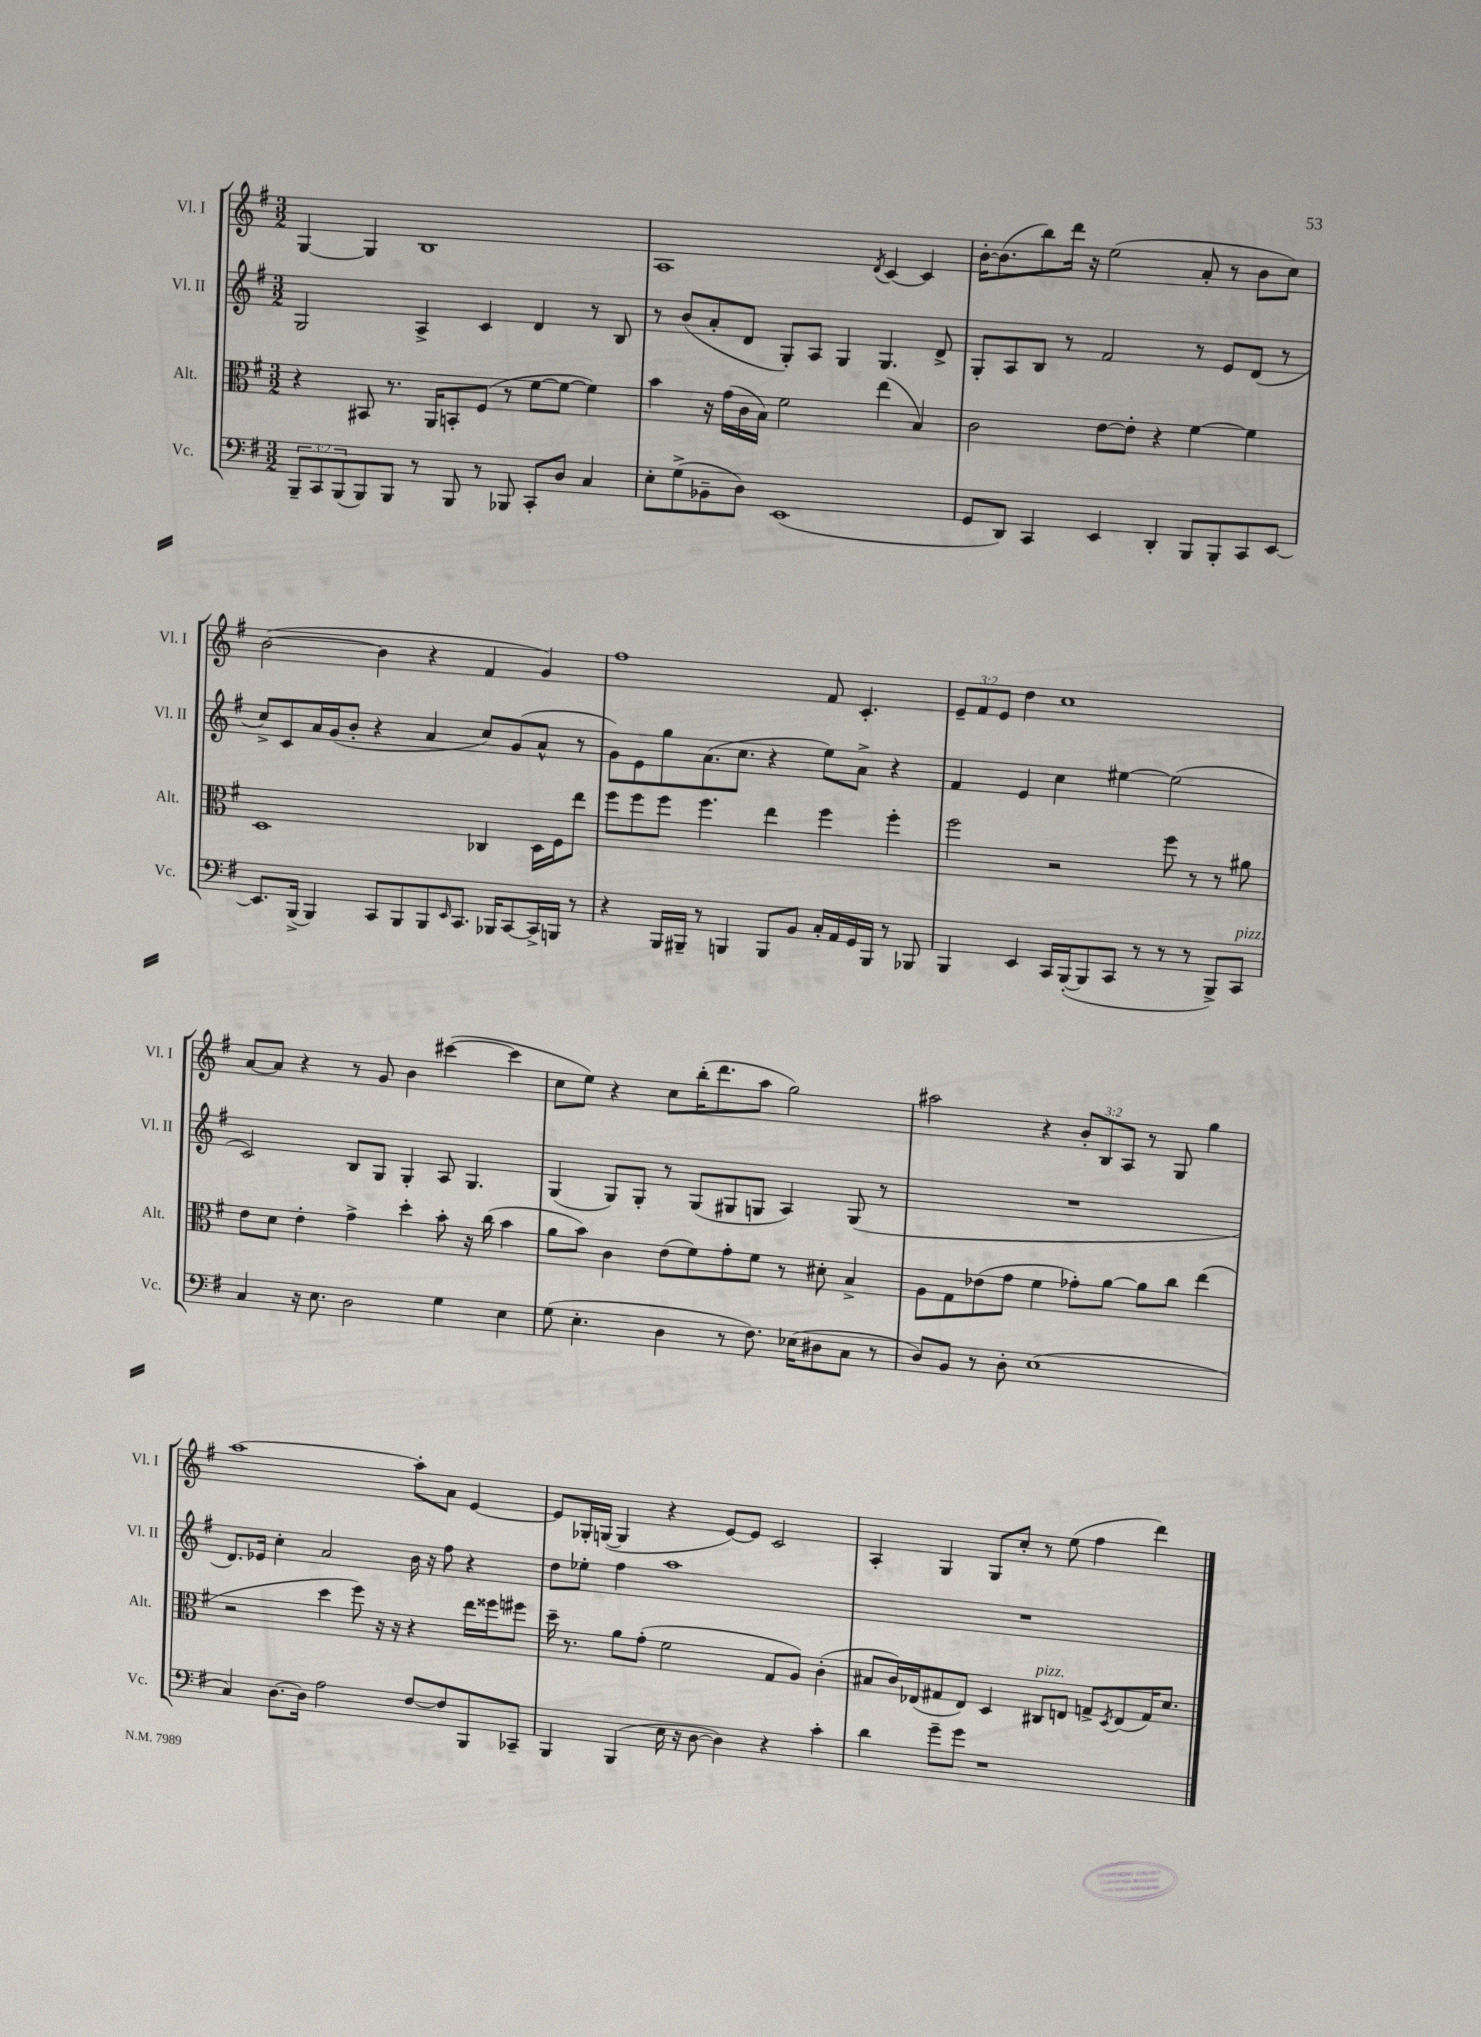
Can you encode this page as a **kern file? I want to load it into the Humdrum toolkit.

**kern	**kern	**kern	**kern
*staff4	*staff3	*staff2	*staff1
*clefF4	*clefC3	*clefG2	*clefG2
*k[f#]	*k[f#]	*k[f#]	*k[f#]
*M3/2	*M3/2	*M3/2	*M3/2
12BBB~/L	4r	2G/	[4G/
12CC/	.	.	.
(12BBB/	.	.	.
8BBB/)	8BB#/	.	4G/]
8BBB/J	8.r	.	.
8r	.	4A^/	1B
.	16AA/LK	.	.
8BBB/	8BB'/	.	.
8r	(8F#/J	4c/	.
8BBB-/	8r	.	.
8CC'/L	[8f#\L	4d/	.
8D/J	8f#\_J	.	.
4C/	4f#\])	8r	.
.	.	8B/	.
=	=	=	=
8E'\L	4b\	8r	1A
(8G^\	.	(8b/L	.
8BB-~\	16r	8a'/	.
.	(16g\LL	.	.
8D\J)	16c\	8d/J	.
.	16B\JJ)	.	.
(1EE	2f#\	8G'/L)	.
.	.	8A/J	.
.	.	4G/	.
.	.	.	8qd/
.	(4ee\	4.G/	[4c/
.	4B/)	.	4c/]
.	.	8d^/	.
=	=	=	=
8GG/L	2c\	8G'/L	[16b'\LK
.	.	.	(8.b\]
8DD/J)	.	8A/	.
4CC/	.	8B/J	8bb\)
.	.	8r	16ddd\Jk
.	.	.	16r
4EE/	[8e\L	2f#/	(2ee\
.	8e'\]J	.	.
4DD'/	4r	.	.
8BBB/L	[4f#\	8r	8a'/
8BBB'/	.	8e/L	8r
8CC/	4f#\]	(8d/J	8b\L
[8EE/J	.	8r	8cc\J)
=	=	=	=
8.EE/]L	1D	8cc^/L)	([2b\
.	.	8c/	.
(16BBB^/Jk	.	.	.
4BBB/)	.	16a/L	.
.	.	(16g/J	.
.	.	8b'/J	.
8CC/L	.	4r	4b\]
8BBB/	.	.	.
8BBB/	.	4a/	4r
16qqEE/	.	.	.
8.CC/J	.	.	.
.	4C-/	8cc/L)	4f#/
16BBB-/LK	.	.	.
[8CC/	.	(8g/	.
16CC^/]L	16D\LL	8a^^/J	4g/)
16BBB/JJ	16F#\J	.	.
8r	8ee\J	8r	.
=	=	=	=
4r	8ff#\L	8g\L)	1ff#
.	8ff#\	8e\	.
16BBB/LL	8ff#\J	8gg\	.
16BBB#~/JJ	.	.	.
8r	4.ff#\	(8.a\	.
4BBB/	.	.	.
.	.	8.cc\J	.
8BBB/L	4ee\	4r	.
8BB/J	.	.	.
16C'/LL	4ff#\	8ee\L)	8f#/
16AA/	.	.	.
16GG/	.	8a^\J	4.c'/
16BBB/JJ	.	.	.
8r	4ff#'\	4r	.
8BBB-/	.	.	.
=	=	=	=
4BBB/	2ff#\	4f#/	12e~/L
.	.	.	12f#/
.	.	.	12e/J
4EE/	.	4e/	4dd\
16CC/LL	2r	4cc\	1cc
([16BBB'/J	.	.	.
8BBB/]	.	.	.
8CC/J	.	[4ee#\	.
8r	.	.	.
8r	8ff#\	(2ee#\]	.
8r	8r	.	.
8BBB^/L)	8r	.	.
8CC/J	8a#\	.	.
=	=	=	=
4C/	8e\L	2c/)	[8a/L
.	8d\J	.	8a/]J
16r	4e'\	.	4r
8.E\	.	.	.
2D\	4g^\	8B/L	8r
.	.	8G/J	8g/
.	4dd'\	4G'/	4b\
4G\	8b'\	8A/	([4ccc#\
.	16r	4.G/	.
.	(16cc\	.	.
4E\	4b\	.	4ccc#\]
=	=	=	=
(8G\	8a\L	(4G/	8cc\L
4.E'\	8b\J)	.	8ee\J)
.	4c\	8G/L)	4r
.	.	8G'/J	.
4D\	(8e\L	8r	8cc\L
.	8f#\)	(8G/L	(16bb'\K
.	.	.	8.ddd\
8r	8g'\	8G#/	.
8.F#\)	8f#\J	8G/J	8aa\J
.	8r	4A/)	2gg\)
(16E-\LK	.	.	.
8D#\	8d#'\	.	.
8C\J	4B^/	(8G/	.
8r	.	8r	.
=	=	=	=
8D/L)	8A\L	1.r	2aa#\
8BB/J	8G\	.	.
8r	(8e-\	.	.
8D'\	8g\J	.	.
(1E	4f#\	.	4r
.	8g-'\L)	.	12b'/L
.	.	.	12B/
.	[8a\J	.	.
.	.	.	12A/J
.	8a\]L	.	8r
.	8cc\J	.	8G/
.	(4ee\	.	4gg\
=	=	=	=
4C/)	2r	8.d/L)	[1aa
.	.	16e-/Jk	.
[8.D\L	.	4cc'\	.
16D\]Jk	.	.	.
2A\	4dd\	2a/	.
.	8ff#\)	.	.
.	16r	.	.
.	16r	.	.
[8F#/L	4r	16b\	8aa'\]L
.	.	16r	.
8F#/]	.	8ff#\	8a\J
8BBB/	16ee\LL	4r	[4e/
.	16ff##\J	.	.
8CC-~/J	8ff#\J	.	.
=	=	=	=
4BBB/	16dd~\	8dd\L	8e/]L
.	8.r	.	.
.	.	8ee-'\J	16G-'/L
.	.	.	([16G/JJ
(4BBB/	8a\L	4ff#\	4G/]
.	(8g'\J	.	.
16E\	2f#\	1aa	4r
16r	.	.	.
[8D\	.	.	.
4D\])	.	.	[8e/L)
.	.	.	8e/]J
4r	8G/L	.	2c/
.	8A/J)	.	.
4c'\	(4c'\	.	.
=	=	=	=
4d\	8B#/L	1.r	4A'/
.	16c/L)	.	.
.	(16E-/J	.	.
8g~\L	8G#/	.	4G/
8g\J	8E-/J)	.	.
1r	4D/	.	8G/L
.	.	.	8cc'/J
.	8C#/L	.	8r
.	8E/J	.	(8ee\
.	8G^/L	.	4ff#\
.	8qD/	.	.
.	(8E/	.	.
.	16G/K)	.	4ddd\)
.	8.d/J	.	.
==	==	==	==
*-	*-	*-	*-
